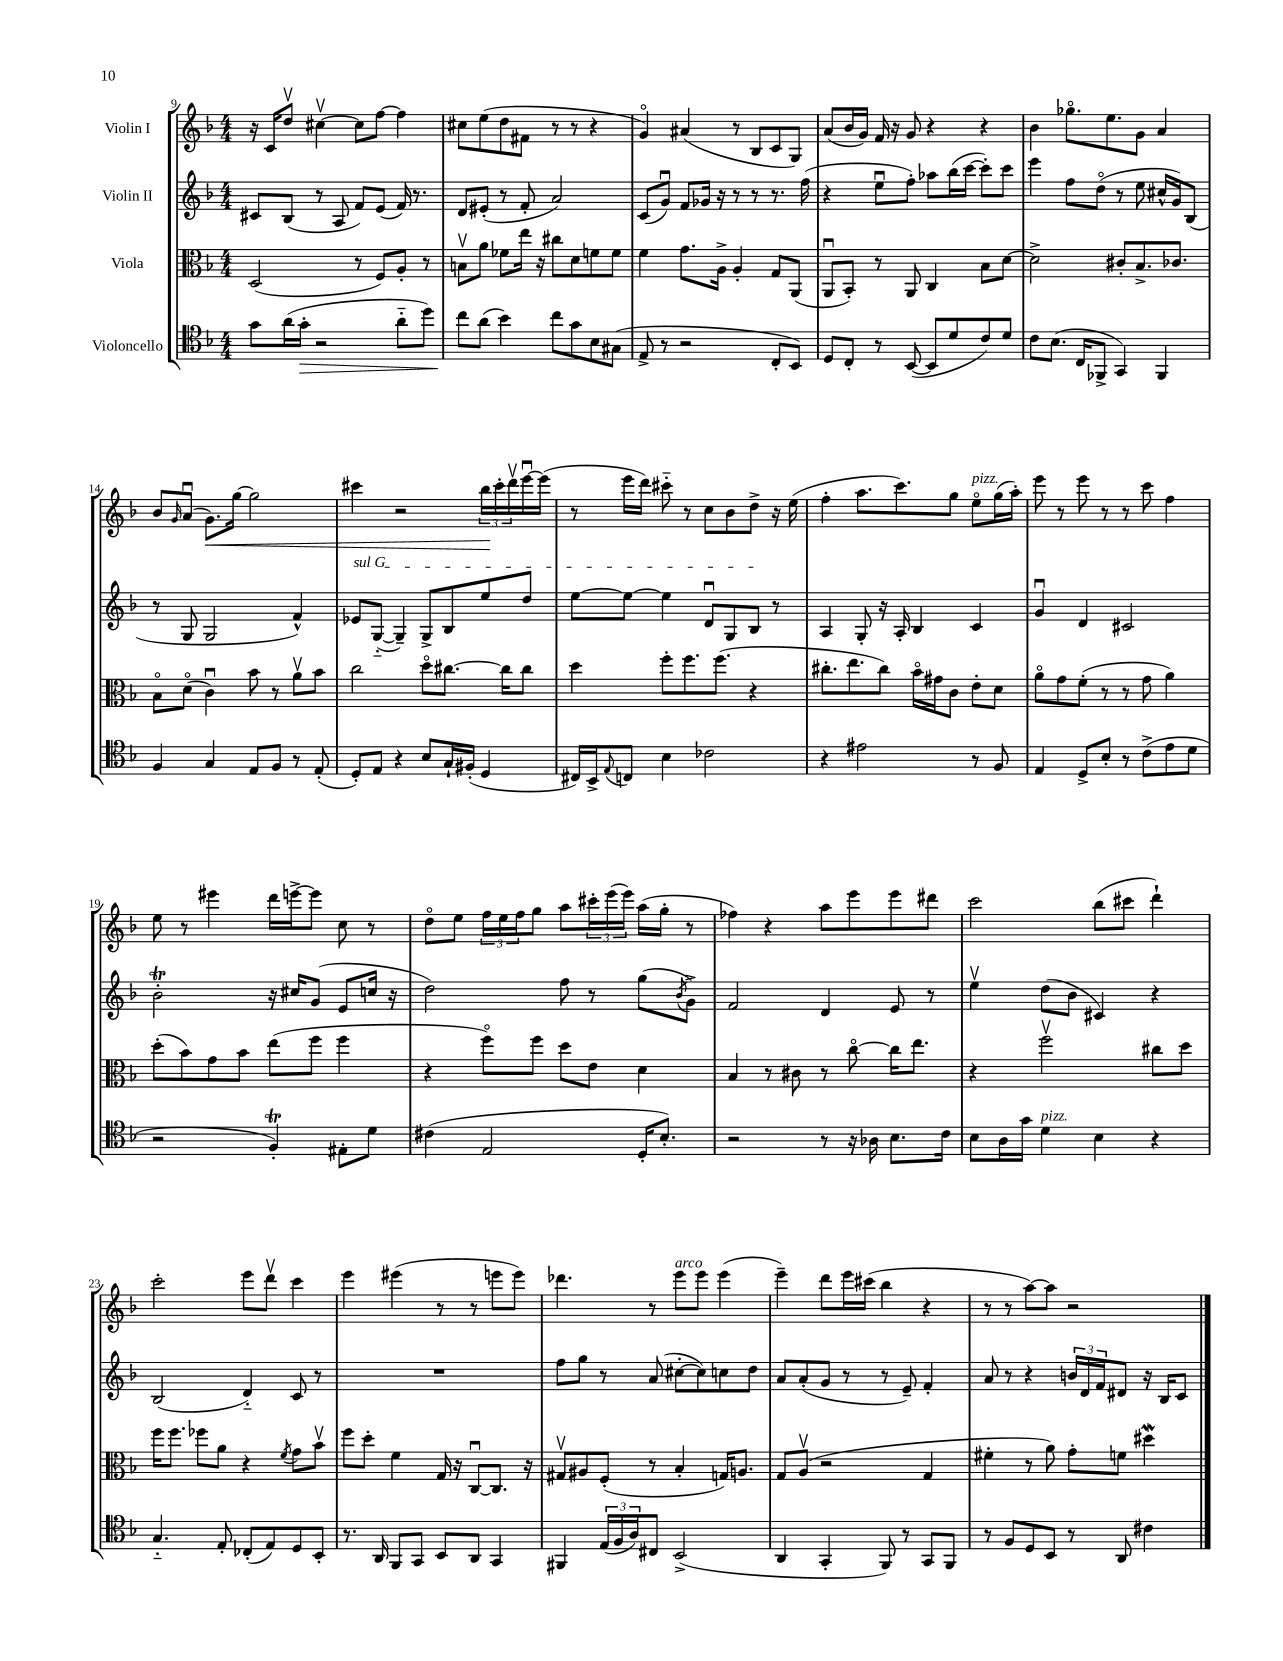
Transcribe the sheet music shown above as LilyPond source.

<<
\new StaffGroup <<
\new Staff = "s0" \with { instrumentName = "Violin I" } {
    \clef treble \key f \major \numericTimeSignature \time 4/4
    r16 c'16 d''8\upbow cis''4~\upbow cis''8 f''8~ f''4 |
    cis''8 e''8( d''8 fis'8 r8 r8 r4 |
    g'4\flageolet) ais'4( r8 bes8 c'8 g8) |
    a'8( bes'16 g'16) f'16 r16 g'8 r4 r4 |
    bes'4 ges''8.\flageolet e''8. g'8 a'4 |
    bes'8 \grace { g'16 } a'8\downbow( g'8.\<) g''16~ g''2 |
    cis'''4 r2 \tuplet 3/2 { bes''16\! cis'''16-. d'''16\upbow } e'''16~\downbow e'''16( |
    r8 e'''16 d'''16) cis'''8-_ r8 c''8 bes'8 d''8-> r16 e''16( |
    f''4-. a''8. c'''8.) g''8 e''8\flageolet^\markup { \italic "pizz." } g''16( a''16-.) |
    e'''8 r8 e'''8 r8 r8 c'''8 f''4 |
    e''8 r8 eis'''4 d'''16 e'''16~-> e'''8 c''8 r8 |
    d''8\flageolet e''8 \tuplet 3/2 { f''16 e''16 f''16 } g''8 a''8 \tuplet 3/2 { cis'''16-. e'''16( e'''16) } a''16( g''16-. r8 |
    fes''4) r4 a''8 e'''8 e'''8 dis'''8 |
    c'''2 bes''8( cis'''8 d'''4-!) |
    c'''2-. e'''8 d'''8\upbow c'''4 |
    e'''4 eis'''4( r8 r8 e'''8 e'''8) |
    des'''4. r8 e'''8^\markup { \italic "arco" } e'''8 e'''4( |
    e'''4--) d'''8 e'''16 cis'''16( bes''4 r4 |
    r8 r8 a''8~) a''8 r2 \bar "|." |
}
\new Staff = "s1" \with { instrumentName = "Violin II" } {
    \clef treble \key f \major \numericTimeSignature \time 4/4
    cis'8 bes8( r8 a8 f'8) e'8( f'16) r8. |
    d'8 eis'8-.( r8 f'8-. a'2) |
    c'8( g'8\downbow) f'8 ges'16 r16 r8 r8 r8. f''16( |
    r4 e''8\downbow f''8-.) aes''8 bes''16( c'''16~ c'''8-.) c'''8 |
    e'''4 f''8 d''8\flageolet( r8 e''8 cis''16-^ g'16) bes8( |
    r8 g8 g2 f'4-^) |
    \once \override TextSpanner.bound-details.left.text = \markup { \italic "sul G" } ees'8\startTextSpan g8~-_( g4--) g8-> bes8 e''8 d''8 |
    e''8~ e''8~ e''4 d'8\downbow g8 bes8\stopTextSpan r8 |
    a4 g8-. r16 a16-. bes4 c'4 |
    g'4\downbow d'4 cis'2 |
    bes'2-.\trill r16 cis''16 g'8( e'8 c''16 r16 |
    d''2) f''8 r8 g''8( \acciaccatura { bes'8 } g'8->) |
    f'2 d'4 e'8 r8 |
    e''4\upbow d''8( bes'8 cis'4) r4 |
    bes2( d'4-_) c'8 r8 |
    R1 |
    f''8 g''8 r8 a'8( cis''8~-. cis''8) c''8 d''8 |
    a'8 a'8-.( g'8 r8 r8 e'8--) f'4-. |
    a'8 r8 r4 \tuplet 3/2 { b'16 d'16 f'16 } dis'8 r16 bes16 c'8 \bar "|." |
}
\new Staff = "s2" \with { instrumentName = "Viola" } {
    \clef alto \key f \major \numericTimeSignature \time 4/4
    d2( r8 f8) a8-. r8 |
    b8\upbow a'8 fes'8 e''16 r16 cis''8 d'8 f'8 f'8 |
    f'4 g'8. a16-> a4-. g8 a,8( |
    a,8\downbow bes,8-.) r8 a,8 c4 bes8 d'8~ |
    d'2-> cis'8-. bes8.-> ces'8. |
    bes8\flageolet d'8\flageolet( c'4\downbow) bes'8 r8 a'8\upbow bes'8 |
    c''2 d''8\flageolet cis''8.~ cis''16 cis''8 |
    d''4 f''8-. f''8. f''8.( r4 |
    cis''8.-. e''8. cis''8) bes'16\flageolet gis'16 c'8 e'8-. d'8 |
    a'8\flageolet g'8 f'8-.( r8 r8 g'8 a'4) |
    d''8-.( bes'8) g'8 bes'8 e''8( f''8 f''4 |
    r4 f''8\flageolet) f''8 d''8 e'8 d'4 |
    bes4 r8 cis'8 r8 c''8~\flageolet c''16 e''8. |
    r4 f''2\upbow cis''8 d''8 |
    f''16 f''8. fes''8 a'8 r4 \acciaccatura { f'8 } g'8 bes'8\upbow |
    f''8 d''8-. f'4 g16 r16 c8~\downbow c8. r16 |
    gis8\upbow ais8 f8-.( r8 bes4-. g16) a8. |
    g8 a8\upbow( r2 g4 |
    fis'4-. r8 a'8) g'8-. f'8 dis''4\mordent \bar "|." |
}
\new Staff = "s3" \with { instrumentName = "Violoncello" } {
    \clef tenor \key f \major \numericTimeSignature \time 4/4
    g'8 a'16( g'16-.\> r2 a'8-_ d''8) |
    c''8\! a'8( bes'4) c''8 g'8 bes8 gis8( |
    e8-> r8 r2 c8-. bes,8) |
    d8 c8-. r8 bes,8~( bes,8 d'8 c'8) d'8 |
    c'8 bes8.( c16 fes,8-> g,4) fes,4 |
    f4 g4 e8 f8 r8 e8-.( |
    d8-.) e8 r4 bes8 g16-! fis16-.( d4 |
    cis16) bes,16-> \appoggiatura { e8 } c8 bes4 ces'2 |
    r4 eis'2 r8 f8 |
    e4 d8-> bes8-. r8 c'8->( e'8 d'8 |
    r2 f4-.\trill) eis8-. d'8 |
    cis'4( e2 d16-. bes8.-.) |
    r2 r8 r16 aes16 bes8. c'16 |
    bes8 a16 g'16 d'4^\markup { \italic "pizz." } bes4 r4 |
    g4.-_ e8-. ces8-.( e8) d8 bes,8-. |
    r8. a,16 f,8 g,8 bes,8 a,8 g,4 |
    fis,4 \tuplet 3/2 { e16( f16 a16) } cis8 bes,2->( |
    a,4 g,4-. f,8) r8 g,8 f,8 |
    r8 f8 d8 bes,8 r8 a,8 cis'4 \bar "|." |
}
>>
>>
\layout { \context { \Score currentBarNumber = #9 } }
